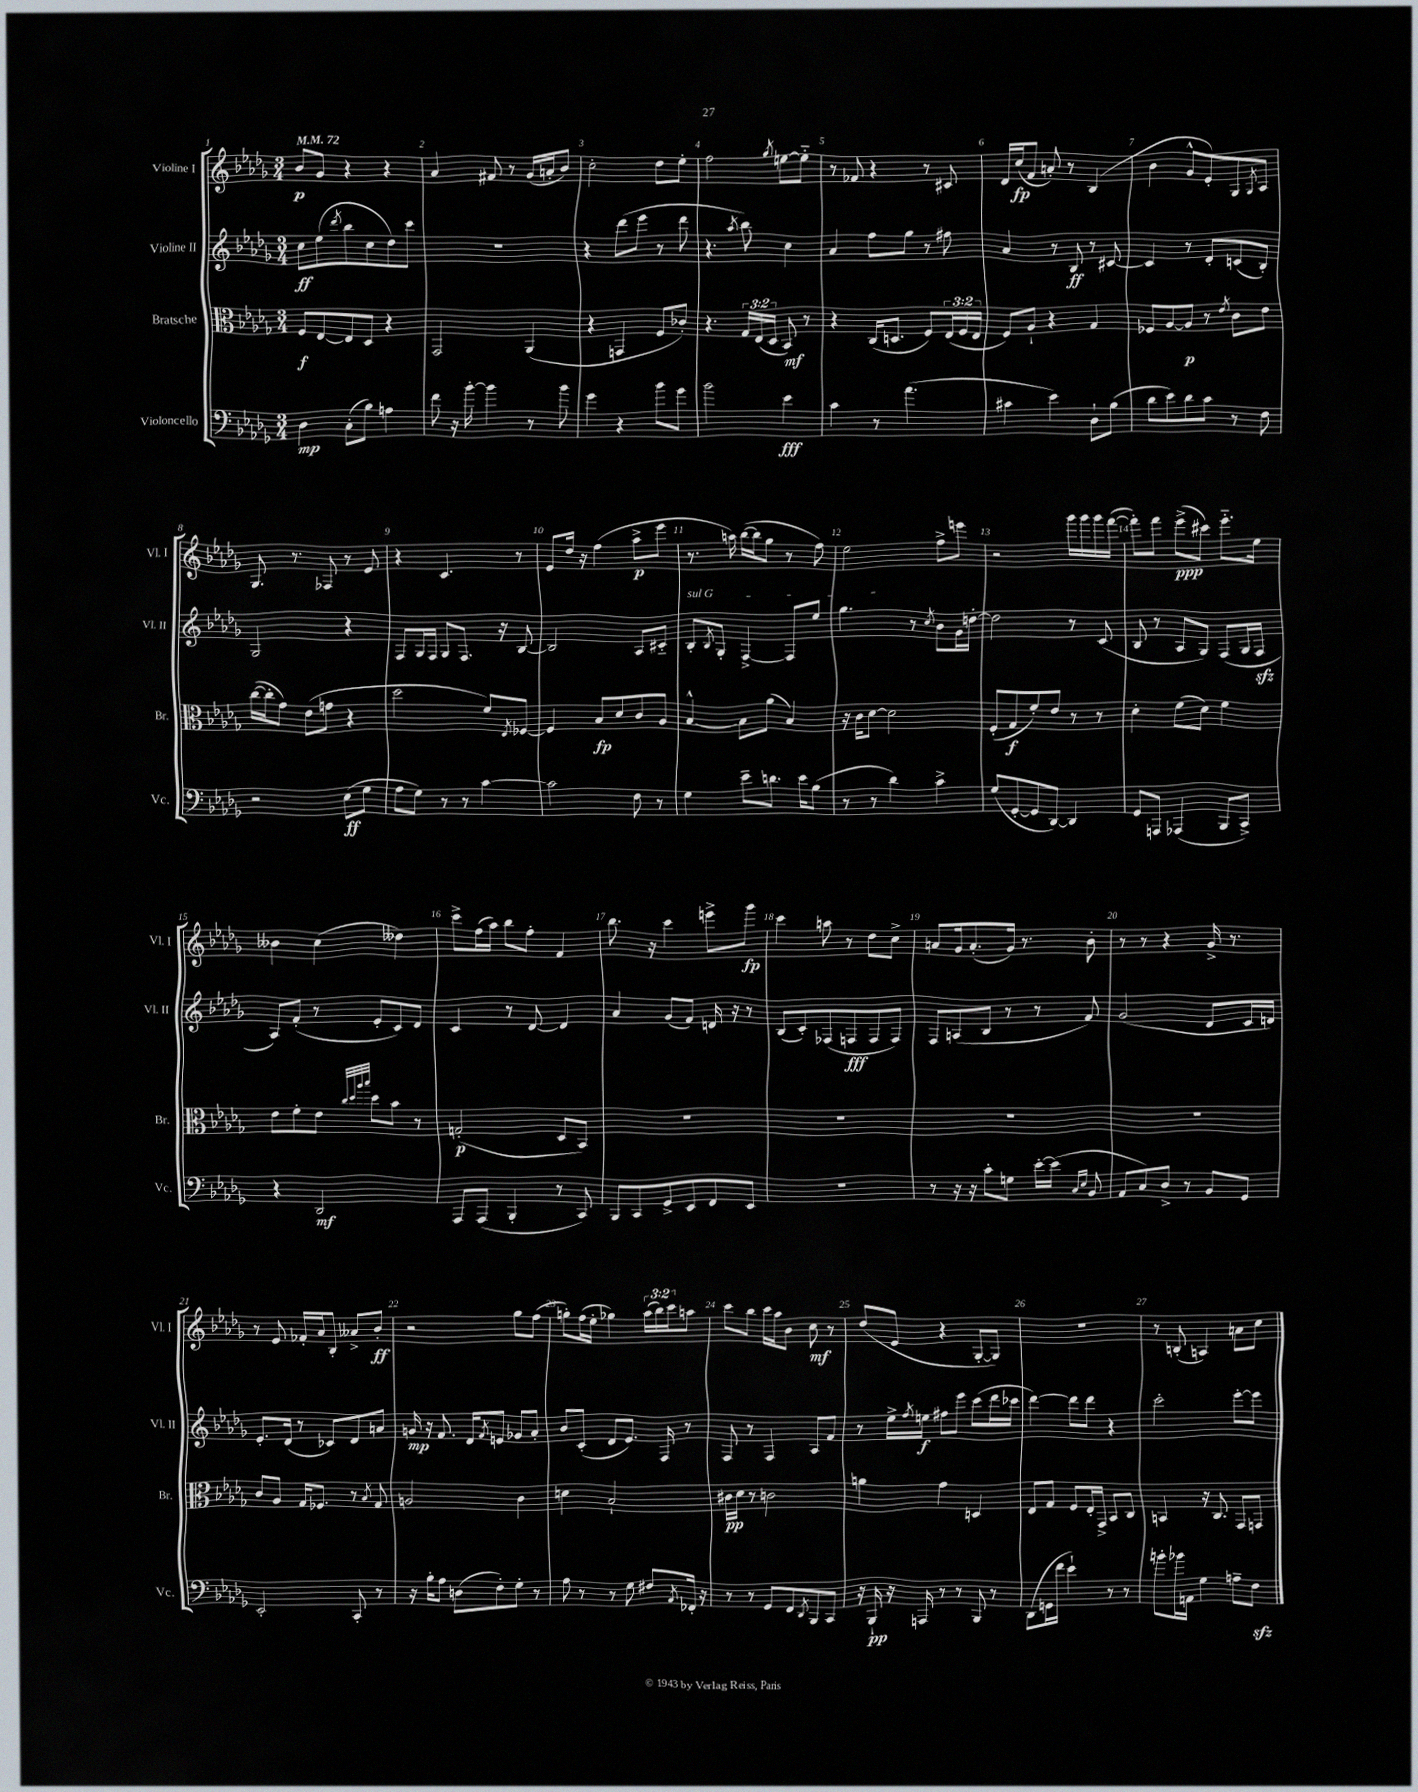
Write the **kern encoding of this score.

**kern	**dynam	**kern	**dynam	**kern	**dynam	**kern	**dynam
*part4	*part4	*part3	*part3	*part2	*part2	*part1	*part1
*staff4	*staff4	*staff3	*staff3	*staff2	*staff2	*staff1	*staff1
*I"Violoncello	*	*I"Bratsche	*	*I"Violine II	*	*I"Violine I	*
*I'Vc.	*	*I'Br.	*	*I'Vl. II	*	*I'Vl. I	*
*clefF4	*	*clefC3	*	*clefG2	*	*clefG2	*
*k[b-e-a-d-g-]	*	*k[b-e-a-d-g-]	*	*k[b-e-a-d-g-]	*	*k[b-e-a-d-g-]	*
*M3/4	*	*M3/4	*	*M3/4	*	*M3/4	*
*MM72	*	*MM72	*	*MM72	*	*MM72	*
=1	=1	=1	=1	=1	=1	=1	=1
4D-\	mp	8F/L	f	8cc\L	ff	8b-/L	p
.	.	[8E-/	.	(8ee-\	.	8g-/J	.
.	.	.	.	8qddd-/	.	.	.
(8C'\L	.	8E-/]	.	8bb-\	.	4r	.
8B-\J)	.	8D-/J	.	8cc\	.	.	.
4An\	.	4r	.	8dd-\)	.	4r	.
.	.	.	.	8ccc\J	.	.	.
=2	=2	=2	=2	=2	=2	=2	=2
8f\	.	2GG-/	.	2.r	.	4a-/	.
16r	.	.	.	.	.	.	.
[16b-'\	.	.	.	.	.	.	.
4b-\]	.	.	.	.	.	8f#X/	.
.	.	.	.	.	.	8r	.
8r	.	(4AA-/	.	.	.	(16g-/LL	.
.	.	.	.	.	.	16an'/J	.
8b-\	.	.	.	.	.	8b-/J)	.
=3	=3	=3	=3	=3	=3	=3	=3
4g-\	.	4r	.	4r	.	2cc'\	.
4r	.	4GGn/	.	(8ddd-\L	.	.	.
.	.	.	.	8eee-\J	.	.	.
8b-\L	.	8F/L	.	8r	.	8dd-\L	.
8g-\J	.	8c-X'/J)	.	8ddd-\	.	8ee-'\J	.
=4	=4	=4	=4	=4	=4	=4	=4
2b-\	.	4.r	.	4.r	.	2ff\	.
.	.	.	.	8qaa-/	.	.	.
.	.	24G-/LL	.	8bb-\)	.	.	.
.	.	(24E-/	.	.	.	.	.
.	.	24D-/JJ	.	.	.	.	.
.	.	.	.	.	.	8qgg-/	.
4e-\	fff	8BB-/)	mf	4cc\	.	[8een\L	.
.	.	8r	.	.	.	8ee\J]	.
=5	=5	=5	=5	=5	=5	=5	=5
4c\	.	4r	.	4a-/	.	8r	.
.	.	.	.	.	.	8f-X/	.
8r	.	(16C/KL	.	8ff\L	.	4r	.
.	.	8.Dn/J	.	.	.	.	.
(4.a-\	.	.	.	8gg-\J	.	.	.
.	.	8F/L)	.	8r	.	8r	.
.	.	(24E-/L	.	8ff#X\	.	8c#X/	.
.	.	24F/	.	.	.	.	.
.	.	24E-/JJ	.	.	.	.	.
=6	=6	=6	=6	=6	=6	=6	=6
4c#X\	.	8F/L)	.	4a-/	.	16d-/LL	.
.	.	.	.	.	.	(16cc/J	fp
.	.	8A-`/J	.	.	.	8f/J	.
4e-\)	.	4r	.	8r	.	8an'/)	.
.	.	.	.	8B-/	ff	8r	.
8D-`\L	.	4G-/	.	8r	.	(4B-/	.
(8B-\J	.	.	.	[8c#X/	.	.	.
=7	=7	=7	=7	=7	=7	=7	=7
8d-\L	.	8F-X/L	.	4c#/]	.	4b-\	.
8e-\)	.	[8A-/	.	.	.	.	.
8d-\	.	8A-/J]	p	8r	.	8g-^^/L	.
8c\J	.	8r	.	8d-'/L	.	8e-'/)	.
.	.	8qe-/	.	.	.	.	.
8r	.	8c\L	.	(8cn/	.	8G-/	.
.	.	.	.	.	.	8qG-/	.
8F\	.	8e-\J	.	8B-'/J)	.	8A-/J	.
!!LO:LB:g=z
=8	=8	=8	=8	=8	=8	=8	=8
2r	.	([16cc\LL	.	2G-/	.	8.G-/	.
.	.	16cc'\J]	.	.	.	.	.
.	.	8g-\J)	.	.	.	.	.
.	.	.	.	.	.	8.r	.
.	.	(8e-\L	.	.	.	.	.
.	.	8gn\J	.	.	.	8F-X/	.
(8E-\L	ff	4r	.	4r	.	8r	.
8G-\J	.	.	.	.	.	8e-/	.
=9	=9	=9	=9	=9	=9	=9	=9
8A-\L	.	2dd-\	.	8F/L	.	4r	.
8G-\J)	.	.	.	16G-/L	.	.	.
.	.	.	.	16F/JJ	.	.	.
8r	.	.	.	8G-/L	.	4.c/	.
8r	.	.	.	8.F/J	.	.	.
[4c\	.	8f/L)	.	.	.	.	.
.	.	.	.	16r	.	.	.
.	.	8qE-/	.	.	.	.	.
.	.	[8F-X/J	.	[8B-/	.	8r	.
=10	=10	=10	=10	=10	=10	=10	=10
2c\]	.	4F-/]	.	2B-/]	.	8e-/L	.
.	.	.	.	.	.	16dd-/Jk	.
.	.	.	.	.	.	16r	.
.	.	8B-/L	fp	.	.	(4ff\	.
.	.	8d-/	.	.	.	.	.
8F\	.	8c/	.	8A-/L	.	8aa-^\L	p
8r	.	8A-/J	.	8c#X/J	.	8eee-\J	.
=11	=11	=11	=11	=11	=11	=11	=11
!	!	!	!	!LO:TX:a:i:t=sul G	!	!	!
4G-\	.	[4B-^^/	.	8B-'/L	.	8.r	.
.	.	.	.	8qB-/	.	.	.
.	.	.	.	8G-'/J	.	.	.
.	.	.	.	.	.	16aan\)	.
8e-~\L	.	8B-\L]	.	[4F^/	.	([16bb-\LL	.
.	.	.	.	.	.	16bb-\J]	.
8.dn\J	.	(8a-\J	.	.	.	8gg-\J	.
.	.	4B-/)	.	8F/L]	.	8r	.
16e-\KL	.	.	.	.	.	.	.
(8B-\J	.	.	.	8ee-/J	.	8ff\)	.
=12	=12	=12	=12	=12	=12	=12	=12
8r	.	16r	.	4.gg-\	.	2ee-\	.
.	.	16c\KL	.	.	.	.	.
8r	.	[8d-\J	.	.	.	.	.
4d-\)	.	2d-\]	.	.	.	.	.
.	.	.	.	8r	.	.	.
.	.	.	.	8qcc/	.	.	.
4c^\	.	.	.	8b-\L	.	8ff^\L	.
.	.	.	.	16g-\L	.	8eeen\J	.
.	.	.	.	[16ddn'\JJ	.	.	.
=13	=13	=13	=13	=13	=13	=13	=13
(8G-/L	.	(8F'/L	.	2dd\]	.	2r	.
[8GG-'/	.	8G-/	f	.	.	.	.
8GG-/]	.	8f'/)	.	.	.	.	.
[8DD-/J)	.	8e-/J	.	.	.	.	.
4DD-/]	.	8r	.	8r	.	16ggg-\LL	.
.	.	.	.	.	.	16ggg-\	.
.	.	8r	.	(8c/	.	16ggg-\	.
.	.	.	.	.	.	([16fff\JJ	.
=14	=14	=14	=14	=14	=14	=14	=14
8GG-/L	.	4d-'\	.	8B-/	.	8fff'\L])	.
8AAAn/J	.	.	.	8r	.	8fff\J	.
(4AAA-X/	.	(8f\L	.	8A-/L	.	(8eee-^\L	ppp
.	.	8d-\J)	.	8G-/J)	.	8ccc#X\J)	.
8BBB-/L	.	4f\	.	(8F/L	.	8.eee-\L	.
8CC^/J)	.	.	.	16G-/L	.	.	.
.	.	.	.	16Fzz/JJ	.	16ee-\Jk	.
!!LO:LB:g=z
=15	=15	=15	=15	=15	=15	=15	=15
4r	.	8e-\L	.	8A-/L)	.	4b--X\	.
.	.	8f'\	.	(8f'/J	.	.	.
2DD-/	mf	8e-\J	.	8r	.	(4cc\	.
.	.	32qqcc/LLL	.	.	.	.	.
.	.	32qqdd-/	.	.	.	.	.
.	.	32qqaa-/	.	.	.	.	.
.	.	32qqbb-/JJJ	.	.	.	.	.
.	.	8dd-\L	.	8e-'/L	.	.	.
.	.	8b-\J	.	8c/)	.	4dd--X\)	.
.	.	8r	.	8d-/J	.	.	.
=16	=16	=16	=16	=16	=16	=16	=16
8AAA-/L	.	(2Gn'/	p	4c/	.	8ccc^\L	.
(8AAA-/J	.	.	.	.	.	(16ff\L	.
.	.	.	.	.	.	16aa-\JJ)	.
4BBB-'/	.	.	.	8r	.	8bb-\L	.
.	.	.	.	[8d-/	.	8ff'\J	.
8r	.	8D-/L	.	4d-/]	.	4f/	.
8CC/)	.	8BB-/J)	.	.	.	.	.
=17	=17	=17	=17	=17	=17	=17	=17
8BBB-/L	.	2.r	.	4a-/	.	8.bb-\	.
8CC/	.	.	.	.	.	.	.
.	.	.	.	.	.	16r	.
8GG-^/	.	.	.	(8g-/L	.	4ccc\	.
8EE-/	.	.	.	8f/J)	.	.	.
8FF/	.	.	.	16dn/	.	8eeen^\L	.
.	.	.	.	16r	.	.	.
8EE-/J	.	.	.	8r	.	8ggg-\J	fp
=18	=18	=18	=18	=18	=18	=18	=18
2.r	.	2.r	.	(8B-/L	.	4ccc\	.
.	.	.	.	8c'/)	.	.	.
.	.	.	.	(8F-X/	.	8aan\	.
.	.	.	.	8Fn/	fff	8r	.
.	.	.	.	8F/	.	8dd-\L	.
.	.	.	.	8F/J)	.	8cc^\J	.
=19	=19	=19	=19	=19	=19	=19	=19
8r	.	2.r	.	8F/L	.	8an/L	.
16r	.	.	.	(8An/	.	16g-/k	.
16r	.	.	.	.	.	(8.a'/	.
8c'\L	.	.	.	8B-/J	.	.	.
8Gn\J	.	.	.	8r	.	16g-/Jk)	.
.	.	.	.	.	.	8.r	.
[16e-'\LL	.	.	.	8r	.	.	.
(16e-\JJ]	.	.	.	.	.	.	.
16qqC/LL	.	.	.	.	.	.	.
16qqE-/JJ	.	.	.	.	.	.	.
8BB-/	.	.	.	8f/)	.	8b-'\	.
=20	=20	=20	=20	=20	=20	=20	=20
8AA-/L	.	2.r	.	(2g-/	.	8r	.
8C/)	.	.	.	.	.	8r	.
8D-^/J	.	.	.	.	.	4r	.
8r	.	.	.	.	.	.	.
8BB-/L	.	.	.	8d-/L	.	16g-^/	.
.	.	.	.	.	.	8.r	.
8GG-/J	.	.	.	16c/L	.	.	.
.	.	.	.	16dn/JJ)	.	.	.
!!LO:LB:g=z
=21	=21	=21	=21	=21	=21	=21	=21
2EE-'/	.	8c/L	.	8.e-'/L	.	8r	.
.	.	8A-/J	.	.	.	8e-/	.
.	.	.	.	(16d-/Jk	.	.	.
.	.	16G-/KL	.	8r	.	16f-X'/LL	.
.	.	8.F-X/J	.	.	.	16a-/J	.
.	.	.	.	8c-X/L)	.	8B-'/J	.
8CC'/	.	8r	.	8d-/	.	8a--X^/L	.
.	.	8qB-/	.	.	.	.	.
8r	.	8G-/	.	8an/J	.	8b-'/J	ff
=22	=22	=22	=22	=22	=22	=22	=22
16r	.	2An/	.	16gn/	mp	2r	.
16B-'\KL	.	.	.	16r	.	.	.
8A-\J	.	.	.	8.f/	.	.	.
(8Dn\L	.	.	.	.	.	.	.
.	.	.	.	16d-/KL	.	.	.
.	.	.	.	8qf/	.	.	.
8F'\)	.	.	.	8en/J	.	.	.
8G-'\J	.	4c\	.	8g-X/L	.	8gg-\L	.
8r	.	.	.	8a-'/J	.	(8ff\J	.
=23	=23	=23	=23	=23	=23	=23	=23
8A-\	.	4dn\	.	8b-/L	.	8ggn'\L)	.
8r	.	.	.	(8c'/J	.	(16ff\L	.
.	.	.	.	.	.	16ee-'\JJ	.
8r	.	2B-`/	.	8d-/L	.	4gg-X\)	.
8G-\	.	.	.	8.e-/J)	.	.	.
8F#X/L	.	.	.	.	.	(24aa-\LL	.
.	.	.	.	.	.	24bb-\)	.
.	.	.	.	16F/	.	.	.
.	.	.	.	.	.	24ccc\J	.
8qAA-/	.	.	.	.	.	.	.
16FF-X'/Jk	.	.	.	8r	.	8aan\J	.
16r	.	.	.	.	.	.	.
=24	=24	=24	=24	=24	=24	=24	=24
8r	.	16c#X\LL	pp	8F/	.	8ccc\L	.
.	.	16d-\JJ	.	.	.	.	.
8r	.	8r	.	8r	.	8bb-\J	.
8GG-/L	.	2cn\	.	4F/	.	16ccc\LL	.
.	.	.	.	.	.	16aa-\J	.
8FF/	.	.	.	.	.	8b-\J	.
8qDD-/	.	.	.	.	.	.	.
8BBB-/	.	.	.	8A-/L	.	8cc\	mf
8CC/J	.	.	.	8f/J	.	8r	.
=25	=25	=25	=25	=25	=25	=25	=25
16r	.	4an\	.	8r	.	(8dd-/L	.
16BBB-`/	pp	.	.	.	.	.	.
16r	.	.	.	16ee-^\LL	.	8e-/J	.
.	.	.	.	8qff/	.	.	.
16AAAn/	.	.	.	16een\JJ	f	.	.
8r	.	4g-\	.	8ff#X\L	.	4r	.
8r	.	.	.	8eee-\J	.	.	.
8BBB-/	.	4Dn/	.	(8ccc\L	.	[8G-'/L	.
8r	.	.	.	16ddd-\L	.	8G-/J])	.
.	.	.	.	16ccc-X\JJ	.	.	.
=26	=26	=26	=26	=26	=26	=26	=26
(8DD-\L	.	8E-/L	.	[4ddd-\)	.	2.r	.
16GGn\L	.	8G-/J	.	.	.	.	.
16f\JJ	.	.	.	.	.	.	.
4e-`\)	.	8F/L	.	8ddd-\L]	.	.	.
.	.	16E-'/L	.	8ddd-\J	.	.	.
.	.	16GG-^/JJ	.	.	.	.	.
8r	.	8BB-/L	.	4r	.	.	.
8r	.	8C/J	.	.	.	.	.
=27	=27	=27	=27	=27	=27	=27	=27
8bn'\L	.	4BBn/	.	2ccc'\	.	8r	.
16b-X\L	.	.	.	.	.	(8Bn'/	.
16AAn\JJ	.	.	.	.	.	.	.
4G-\	.	16r	.	.	.	4An/)	.
.	.	8.C/	.	.	.	.	.
8An~\L	.	8GG-/L	.	[8eee-'\L	.	8an\L	.
8Fzz\J	.	8GGn/J	.	8eee-\J]	.	8cc\J	.
==	==	==	==	==	==	==	==
*-	*-	*-	*-	*-	*-	*-	*-
